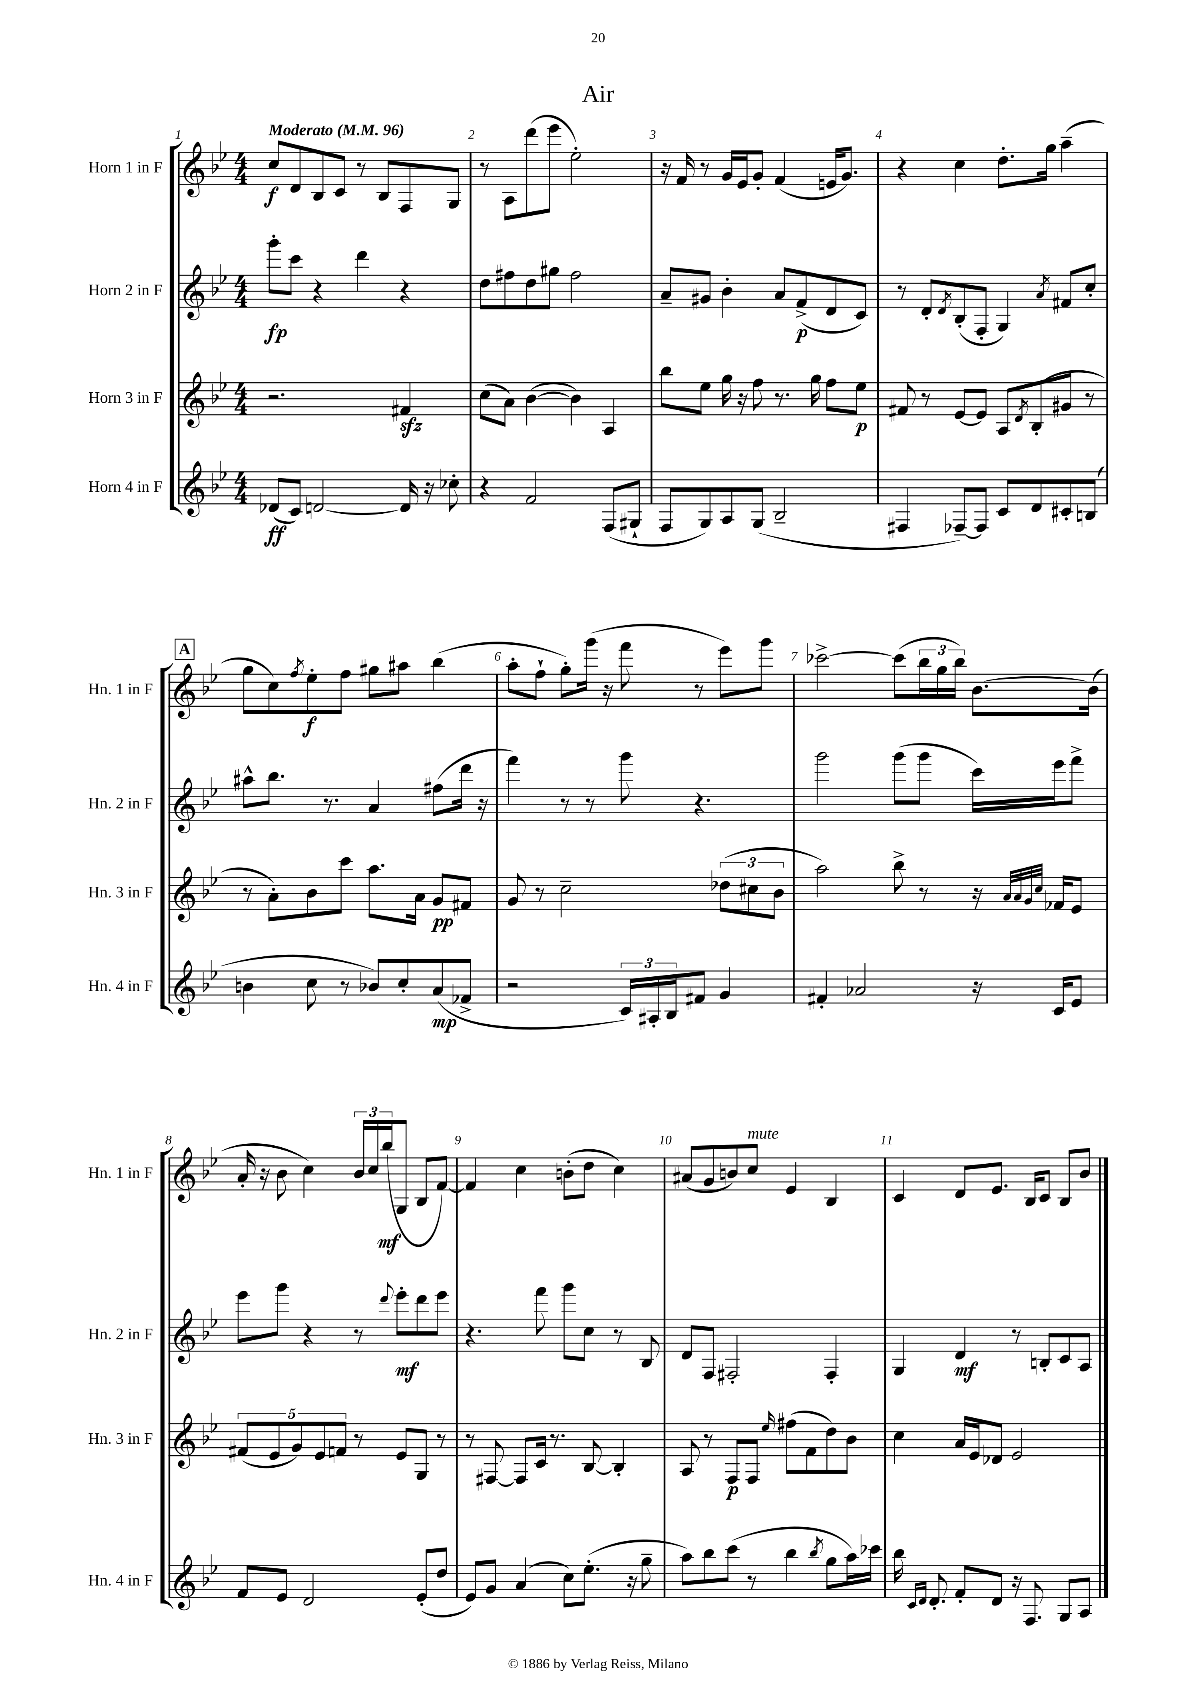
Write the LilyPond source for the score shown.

\header { title = "Air" }
<<
\new StaffGroup <<
\new Staff = "s0" \with { instrumentName = "Horn 1 in F" shortInstrumentName = "Hn. 1 in F" } {
    \clef treble \key bes \major \numericTimeSignature \time 4/4 \tempo "Moderato" 4 = 96
    c''8\f d'8 bes8 c'8 r8 bes8 f8 g8 |
    r8 a8 d'''8( ees'''8 ees''2-.) |
    r16 f'16 r8 g'16 ees'16 g'8-. f'4( e'16 g'8.) |
    r4 c''4 d''8.-. g''16 a''4--( |
    \mark \markup { \box "A" } g''8 c''8) \acciaccatura { f''8 } ees''8-.\f f''8 gis''8 ais''8 bes''4( |
    a''8-. f''8-! g''8-.) g'''16( r16 f'''8 r8 ees'''8) g'''8 |
    ces'''2~-> ces'''8( \tuplet 3/2 { bes''16 g''16 bes''16) } bes'8.~ bes'16( |
    a'16-. r16 bes'8 c''4) \tuplet 3/2 { bes'16 c''16 bes''16\mf( } g8 bes8 f'8~) |
    f'4 c''4 b'8-.( d''8 c''4) |
    ais'8( g'8 b'8) c''8^\markup { \italic "mute" } ees'4 bes4 |
    c'4 d'8 ees'8. bes16 c'8 bes8 bes'8 \bar "|." |
}
\new Staff = "s1" \with { instrumentName = "Horn 2 in F" shortInstrumentName = "Hn. 2 in F" } {
    \clef treble \key bes \major \numericTimeSignature \time 4/4
    g'''8-.\fp c'''8 r4 d'''4 r4 |
    d''8 fis''8 d''8 gis''8 fis''2 |
    a'8-- gis'8 bes'4-. a'8 f'8->\p( d'8 c'8) |
    r8 d'8-. \acciaccatura { d'8 } bes8-.( f8-. g4) \acciaccatura { a'8 } fis'8 c''8-. |
    \mark \markup { \box "A" } ais''8-^ bes''8. r8. a'4 fis''8( d'''16 r16 |
    f'''4) r8 r8 g'''8 r4. |
    g'''2 g'''8( g'''8 c'''16) ees'''16 f'''8-> |
    ees'''8 g'''8 r4 r8 \appoggiatura { d'''8 } ees'''8-.\mf d'''8 ees'''8 |
    r4. f'''8 g'''8 c''8 r8 bes8 |
    d'8 f8 fis2-. fis4-. |
    g4 d'4\mf r8 b8-. c'8 a8 \bar "|." |
}
\new Staff = "s2" \with { instrumentName = "Horn 3 in F" shortInstrumentName = "Hn. 3 in F" } {
    \clef treble \key bes \major \numericTimeSignature \time 4/4
    r2. fis'4\sfz |
    c''8( a'8) bes'4~( bes'4) a4 |
    bes''8 ees''8 g''16 r16 f''8 r8. g''16 f''8 ees''8\p |
    fis'8 r8 ees'8~ ees'8 a8 \acciaccatura { d'8 } bes8-.( gis'8 r8 |
    \mark \markup { \box "A" } r8 a'8-.) bes'8 c'''8 a''8. a'16 g'8\pp fis'8 |
    g'8 r8 c''2-- \tuplet 3/2 { des''8( cis''8 bes'8 } |
    a''2) bes''8-> r8 r16 \grace { a'32 a'32 g'32 c''32 } fes'16 ees'8 |
    \tuplet 5/4 { fis'8( ees'8 g'8) ees'8 f'8 } r8 ees'8 g8 r8 |
    r8 fis8~ fis8 c'16 r8. bes8~ bes4-. |
    a8 r8 f8\p f8 \grace { ees''16 } fis''8( f'8 d''8) bes'8 |
    c''4 a'16 ees'16 des'8 ees'2 \bar "|." |
}
\new Staff = "s3" \with { instrumentName = "Horn 4 in F" shortInstrumentName = "Hn. 4 in F" } {
    \clef treble \key bes \major \numericTimeSignature \time 4/4
    des'8\ff( c'8) d'2~ d'16 r16 ces''8-. |
    r4 f'2 f8( gis8-! |
    f8 g8) a8 g8( bes2-- |
    fis4 fes8~--) fes8 c'8 d'8 cis'8-. b8( |
    \mark \markup { \box "A" } b'4 c''8 r8 bes'8) c''8-. a'8\mp( fes'8-> |
    r2 \tuplet 3/2 { c'16) ais16-. bes16 } fis'8 g'4 |
    fis'4-. aes'2 r16 c'16 ees'8 |
    f'8 ees'8 d'2 ees'8-.( d''8 |
    ees'8) g'8 a'4( c''8) ees''8.-.( r16 g''8-- |
    a''8) bes''8 c'''8( r8 bes''4 \acciaccatura { bes''8 } g''8 a''16) ces'''16 |
    bes''16 \grace { c'16 d'16 } d'8.-. f'8-. d'8 r16 f8. g8 a8 \bar "|." |
}
>>
>>
\layout { \context { \Score \override BarNumber.break-visibility = ##(#f #t #t) barNumberVisibility = #all-bar-numbers-visible } }
